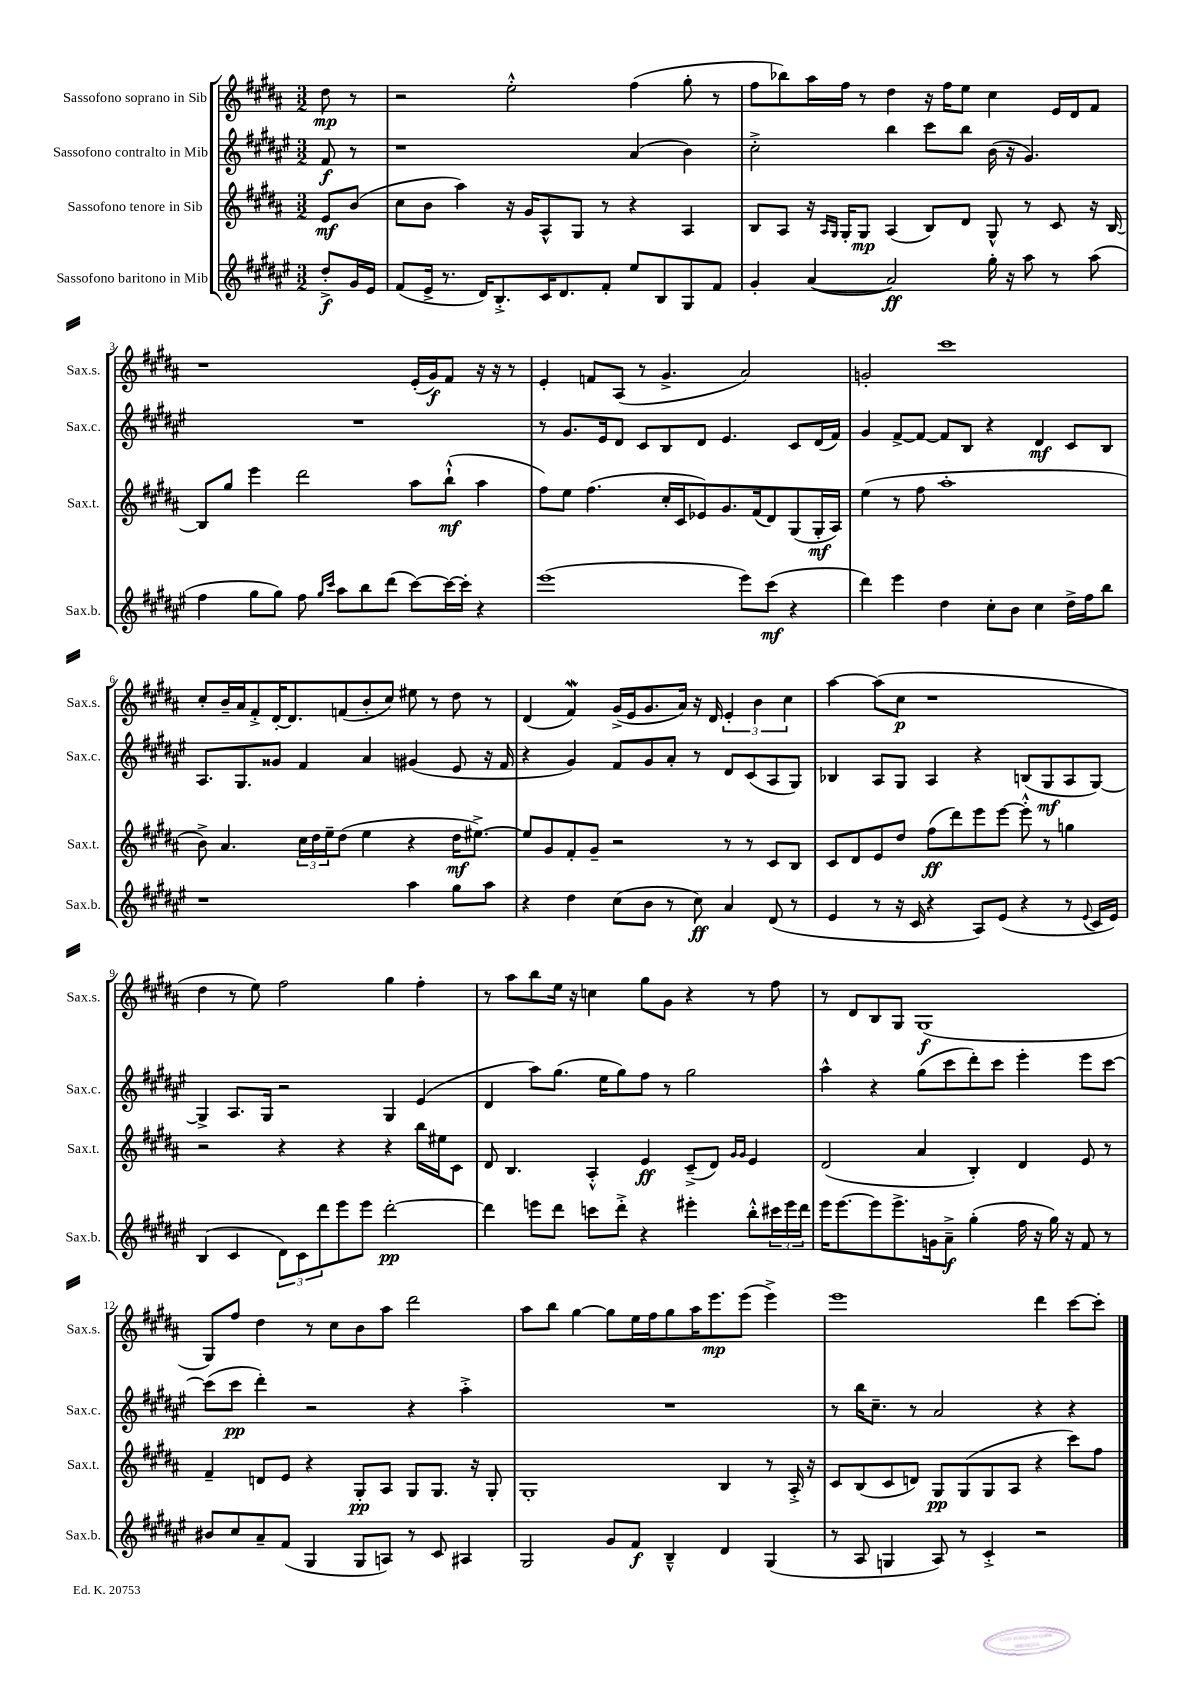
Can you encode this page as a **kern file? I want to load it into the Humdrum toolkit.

**kern	**dynam	**kern	**dynam	**kern	**dynam	**kern	**dynam
*part4	*part4	*part3	*part3	*part2	*part2	*part1	*part1
*staff4	*staff4	*staff3	*staff3	*staff2	*staff2	*staff1	*staff1
*I"Sassofono baritono in Mib	*	*I"Sassofono tenore in Sib	*	*I"Sassofono contralto in Mib	*	*I"Sassofono soprano in Sib	*
*I'Sax.b.	*	*I'Sax.t.	*	*I'Sax.c.	*	*I'Sax.s.	*
*clefG2	*	*clefG2	*	*clefG2	*	*clefG2	*
*k[f#c#g#d#a#e#]	*	*k[f#c#g#d#a#]	*	*k[f#c#g#d#a#e#]	*	*k[f#c#g#d#a#]	*
*M3/2	*	*M3/2	*	*M3/2	*	*M3/2	*
=	=	=	=	=	=	=	=
8dd#'^/L	f	8e/L	mf	8f#/	f	8dd#\	mp
16g#/L	.	(8b/J	.	8r	.	8r	.
16e#/JJ	.	.	.	.	.	.	.
=1	=1	=1	=1	=1	=1	=1	=1
(8f#/L	.	8cc#\L	.	1r	.	2r	.
16e#^/Jk	.	8b\J	.	.	.	.	.
8.r	.	.	.	.	.	.	.
.	.	4aa#\)	.	.	.	.	.
16d#/KL)	.	.	.	.	.	.	.
8.B'^/	.	.	.	.	.	.	.
.	.	16r	.	.	.	2ee'^^\	.
.	.	16g#/KL	.	.	.	.	.
16c#/K	.	8A#^^/	.	.	.	.	.
8.d#/	.	.	.	.	.	.	.
.	.	8G#/J	.	.	.	.	.
8f#'/J	.	8r	.	.	.	.	.
8ee#/L	.	4r	.	(4a#/	.	(4ff#\	.
8B/	.	.	.	.	.	.	.
8G#/	.	4A#/	.	4b\)	.	8gg#'\	.
8f#/J	.	.	.	.	.	8r	.
=2	=2	=2	=2	=2	=2	=2	=2
4g#'/	.	8B/L	.	2cc#'^\	.	8ff#\L	.
.	.	8A#/J	.	.	.	8bb-X\)	.
([4a#/	.	16r	.	.	.	16aa#\L	.
.	.	16qqA#/LL	.	.	.	.	.
.	.	16qqG#/JJ	.	.	.	.	.
.	.	16G#'/KL	.	.	.	16ff#\JJ	.
.	.	8G#/J	mp	.	.	8r	.
2a#/])	ff	(4A#/	.	4bb\	.	4dd#\	.
.	.	8B/L)	.	8ccc#\L	.	16r	.
.	.	.	.	.	.	16ff#\KL	.
.	.	8d#/J	.	8bb\J	.	8ee\J	.
16gg#'\	.	8G#^^/	.	(16b\	.	4cc#\	.
16r	.	.	.	16r	.	.	.
8aa#\	.	8r	.	4.g#/)	.	.	.
8r	.	8c#/	.	.	.	16e/LL	.
.	.	.	.	.	.	16d#/J	.
(8aa#\	.	16r	.	.	.	8f#/J	.
.	.	[16B/	.	.	.	.	.
!!LO:LB:g=z
=3	=3	=3	=3	=3	=3	=3	=3
4ff#\	.	8B/L]	.	1.r	.	1r	.
.	.	8gg#/J	.	.	.	.	.
8gg#\L	.	4eee\	.	.	.	.	.
8gg#\J)	.	.	.	.	.	.	.
8ff#\	.	2ddd#\	.	.	.	.	.
16qqgg#/LL	.	.	.	.	.	.	.
16qqccc#/JJ	.	.	.	.	.	.	.
8aa#\L	.	.	.	.	.	.	.
8bb\	.	.	.	.	.	.	.
(8ddd#\J	.	.	.	.	.	.	.
[8ccc#\L)	.	8aa#\L	.	.	.	(16e'/LL	.
.	.	.	.	.	.	16g#/J)	f
16ccc#\L_	.	(8bb`^^\J	mf	.	.	8f#/J	.
16ccc#'\JJ]	.	.	.	.	.	.	.
4r	.	4aa#\	.	.	.	16r	.
.	.	.	.	.	.	16r	.
.	.	.	.	.	.	8r	.
=4	=4	=4	=4	=4	=4	=4	=4
(1eee#	.	8ff#\L)	.	8r	.	4e'/	.
.	.	8ee\J	.	8.g#/L	.	.	.
.	.	(4.ff#\	.	.	.	8fn/L	.
.	.	.	.	16e#/k	.	.	.
.	.	.	.	8d#/J	.	(8A#/J	.
.	.	.	.	8c#/L	.	8r	.
.	.	16cc#'/LL	.	8B/	.	4.g#^/	.
.	.	16c#/J	.	.	.	.	.
.	.	8e-X/)	.	8d#/J	.	.	.
.	.	8.g#/	.	4.e#/	.	.	.
8eee#\L)	.	.	.	.	.	2a#/)	.
.	.	(16f#/k	.	.	.	.	.
(8ccc#\J	mf	8d#/)	.	.	.	.	.
4r	.	(8G#/	.	8c#/L	.	.	.
.	.	16G#'/L	mf	(16d#/L	.	.	.
.	.	16A#/JJ)	.	16f#/JJ)	.	.	.
=5	=5	=5	=5	=5	=5	=5	=5
4ddd#\)	.	(4ee\	.	4g#/	.	2gn'/	.
4eee#\	.	8r	.	[8f#^/L	.	.	.
.	.	8ff#\	.	8f#/J_	.	.	.
4dd#\	.	1aa#'	.	8f#/L]	.	1ccc#	.
.	.	.	.	8B/J	.	.	.
8cc#'\L	.	.	.	4r	.	.	.
8b\J	.	.	.	.	.	.	.
4cc#\	.	.	.	4d#/	mf	.	.
16dd#^\LL	.	.	.	8c#/L	.	.	.
16ff#\J	.	.	.	.	.	.	.
8bb\J	.	.	.	8B/J	.	.	.
!!LO:LB:g=z
=6	=6	=6	=6	=6	=6	=6	=6
1r	.	8b^\)	.	8.A#/L	.	8cc#'/L	.
.	.	4.a#/	.	.	.	16b~/L	.
.	.	.	.	8.G#/	.	16a#/J	.
.	.	.	.	.	.	8f#'^/	.
.	.	.	.	8g##X/J	.	[16d#'/K	.
.	.	.	.	.	.	8.d#/]	.
.	.	24cc#\LL	.	4f#/	.	.	.
.	.	24dd#\	.	.	.	.	.
.	.	24ee~\J	.	.	.	.	.
.	.	(8dd#\J	.	.	.	(8fn/	.
.	.	4ee\	.	4a#/	.	8b'/	.
.	.	.	.	.	.	8cc#/J)	.
4aa#\	.	4r	.	(4g#X/	.	8ee#X\	.
.	.	.	.	.	.	8r	.
8gg#\L	.	16dd#\KL	mf	8e#/	.	8dd#\	.
.	.	[8.ee#X^\J)	.	.	.	.	.
8aa#\J	.	.	.	16r	.	8r	.
.	.	.	.	16f#/	.	.	.
=7	=7	=7	=7	=7	=7	=7	=7
4r	.	8ee#/L]	.	4r	.	(4d#/	.
.	.	8g#/	.	.	.	.	.
4dd#\	.	8f#'/	.	4g#/)	.	4f#W/)	.
.	.	8g#~/J	.	.	.	.	.
(8cc#\L	.	2r	.	8f#/L	.	(16g#^/LL	.
.	.	.	.	.	.	16e/J	.
8b\J	.	.	.	8g#/	.	8.g#/	.
8r	.	.	.	8a#'/J	.	.	.
.	.	.	.	.	.	16a#/Jk)	.
8cc#\)	ff	.	.	8r	.	16r	.
.	.	.	.	.	.	16d#/	.
4a#/	.	8r	.	8d#/L	.	6e'/	.
.	.	8r	.	(8c#/	.	.	.
.	.	.	.	.	.	6b\	.
(8d#/	.	8c#/L	.	8A#/	.	.	.
.	.	.	.	.	.	6cc#\	.
8r	.	8B/J	.	8G#/J)	.	.	.
=8	=8	=8	=8	=8	=8	=8	=8
4e#/	.	8c#/L	.	4B-X/	.	[4aa#\	.
.	.	8d#/	.	.	.	.	.
8r	.	8e/	.	8A#/L	.	(8aa#\L]	.
16r	.	8dd#/J	.	8G#/J	.	8cc#\J	p
16c#/	.	.	.	.	.	.	.
4r	.	(8ff#\L	ff	4A#/	.	1r	.
.	.	8ddd#\)	.	.	.	.	.
8A#/L)	.	8eee\	.	4r	.	.	.
(8e#/J	.	[8eee\J	.	.	.	.	.
4r	.	8eee'^^\]	.	(8Bn/L	.	.	.
.	.	8r	.	8G#/	mf	.	.
8r	.	4ggn\	.	8A#/	.	.	.
8qqe#/	.	.	.	.	.	.	.
16c#/LL	.	.	.	[8G#/J)	.	.	.
16e#/JJ)	.	.	.	.	.	.	.
!!LO:LB:g=z
=9	=9	=9	=9	=9	=9	=9	=9
(4B/	.	2r	.	4G#^/]	.	4dd#\	.
4c#/	.	.	.	8.A#/L	.	8r	.
.	.	.	.	.	.	8ee\)	.
.	.	.	.	16G#/Jk	.	.	.
12d#\L)	.	4r	.	2r	.	2ff#\	.
12c#\	.	.	.	.	.	.	.
12ddd#\	.	.	.	.	.	.	.
8eee#\	.	4r	.	.	.	.	.
8eee#\J	.	.	.	.	.	.	.
[2ddd#'\	pp	4r	.	4G#/	.	4gg#\	.
.	.	16bb\LL	.	(4e#/	.	4ff#'\	.
.	.	16ee#X\J	.	.	.	.	.
.	.	8c#\J	.	.	.	.	.
=10	=10	=10	=10	=10	=10	=10	=10
4ddd#\]	.	8d#/	.	4d#/	.	8r	.
.	.	4.B/	.	.	.	8aa#\L	.
8eeen\L	.	.	.	8aa#\L)	.	8bb\	.
8ddd#\J	.	.	.	(8.gg#\J	.	16ee\Jk	.
.	.	.	.	.	.	16r	.
8cccn\L	.	4A#'^^/	.	.	.	4ccn\	.
.	.	.	.	16ee#\KL	.	.	.
8ddd#'^\J	.	.	.	8gg#\)	.	.	.
4r	.	4e/	ff	8ff#\J	.	8gg#\L	.
.	.	.	.	8r	.	8g#\J	.
4eee#X'\	.	(8c#~^/L	.	2gg#\	.	4r	.
.	.	8d#/J)	.	.	.	.	.
.	.	16qqg#/LL	.	.	.	.	.
.	.	16qqg#/JJ	.	.	.	.	.
8bb'^^\L	.	4e/	.	.	.	8r	.
24ccc#X\L	.	.	.	.	.	8ff#\	.
24eee#\	.	.	.	.	.	.	.
24ddd#\JJ	.	.	.	.	.	.	.
=11	=11	=11	=11	=11	=11	=11	=11
16eee#\KL	.	(2d#/	.	4aa#^^\	.	8r	.
[8.eee#\	.	.	.	.	.	.	.
.	.	.	.	.	.	8d#/L	.
8eee#\]	.	.	.	4r	.	8B/	.
8.eee#^\	.	.	.	.	.	8G#/J	.
.	.	4a#/	.	(8gg#\L	.	(1G#	f
16gn\k	.	.	.	.	.	.	.
8a#~^\J	f	.	.	8ccc#\	.	.	.
(4gg#'\	.	4B'/)	.	8ddd#'\)	.	.	.
.	.	.	.	8ccc#\J	.	.	.
16ff#\	.	4d#/	.	4eee#'\	.	.	.
16r	.	.	.	.	.	.	.
16gg#\)	.	.	.	.	.	.	.
16r	.	.	.	.	.	.	.
8f#/	.	8e/	.	8eee#\L	.	.	.
8r	.	8r	.	[8ccc#\J	.	.	.
!!LO:LB:g=z
=12	=12	=12	=12	=12	=12	=12	=12
8b#X/L	.	4f#~/	.	(8ccc#\L]	.	8G#/L)	.
8cc#/	.	.	.	8ccc#\J	pp	8ff#/J	.
8a#~/	.	8dn/L	.	4ddd#'\)	.	4dd#\	.
(8f#/J	.	8e/J	.	.	.	.	.
4G#/	.	4r	.	2r	.	8r	.
.	.	.	.	.	.	8cc#\L	.
8G#/L	.	8G#'/L	pp	.	.	8b\	.
8An/J)	.	8A#/J	.	.	.	8aa#\J	.
8r	.	8G#/L	.	4r	.	2ddd#\	.
8c#/	.	8.G#/J	.	.	.	.	.
4A#X/	.	.	.	4aa#'^\	.	.	.
.	.	16r	.	.	.	.	.
.	.	8G#'/	.	.	.	.	.
=13	=13	=13	=13	=13	=13	=13	=13
2G#/	.	1G#'	.	1.r	.	8aa#\L	.
.	.	.	.	.	.	8bb\J	.
.	.	.	.	.	.	[4gg#\	.
8g#/L	.	.	.	.	.	8gg#\L]	.
8f#/J	f	.	.	.	.	16ee\L	.
.	.	.	.	.	.	16ff#\J	.
4B~^^/	.	.	.	.	.	8gg#\	.
.	.	.	.	.	.	16aa#\K	.
.	.	.	.	.	.	8.eee\	mp
4d#/	.	4B/	.	.	.	.	.
.	.	.	.	.	.	(8eee\J	.
(4G#/	.	8r	.	.	.	4eee^\)	.
.	.	16A#'^/	.	.	.	.	.
.	.	16r	.	.	.	.	.
=14	=14	=14	=14	=14	=14	=14	=14
8r	.	8c#/L	.	8r	.	1eee	.
8A#/	.	(8B/	.	16bb\KL	.	.	.
.	.	.	.	8.cc#~\J	.	.	.
4Gn/	.	8c#/	.	.	.	.	.
.	.	8dn/J)	.	8r	.	.	.
8A#/)	.	8G#/L	pp	2a#/	.	.	.
8r	.	(8G#/	.	.	.	.	.
4c#'^/	.	8G#/	.	.	.	.	.
.	.	8A#/J	.	.	.	.	.
2r	.	4r	.	4r	.	4ddd#\	.
.	.	8ccc#\L)	.	4r	.	[8ccc#\L	.
.	.	8ff#\J	.	.	.	8ccc#'\J]	.
==	==	==	==	==	==	==	==
*-	*-	*-	*-	*-	*-	*-	*-
